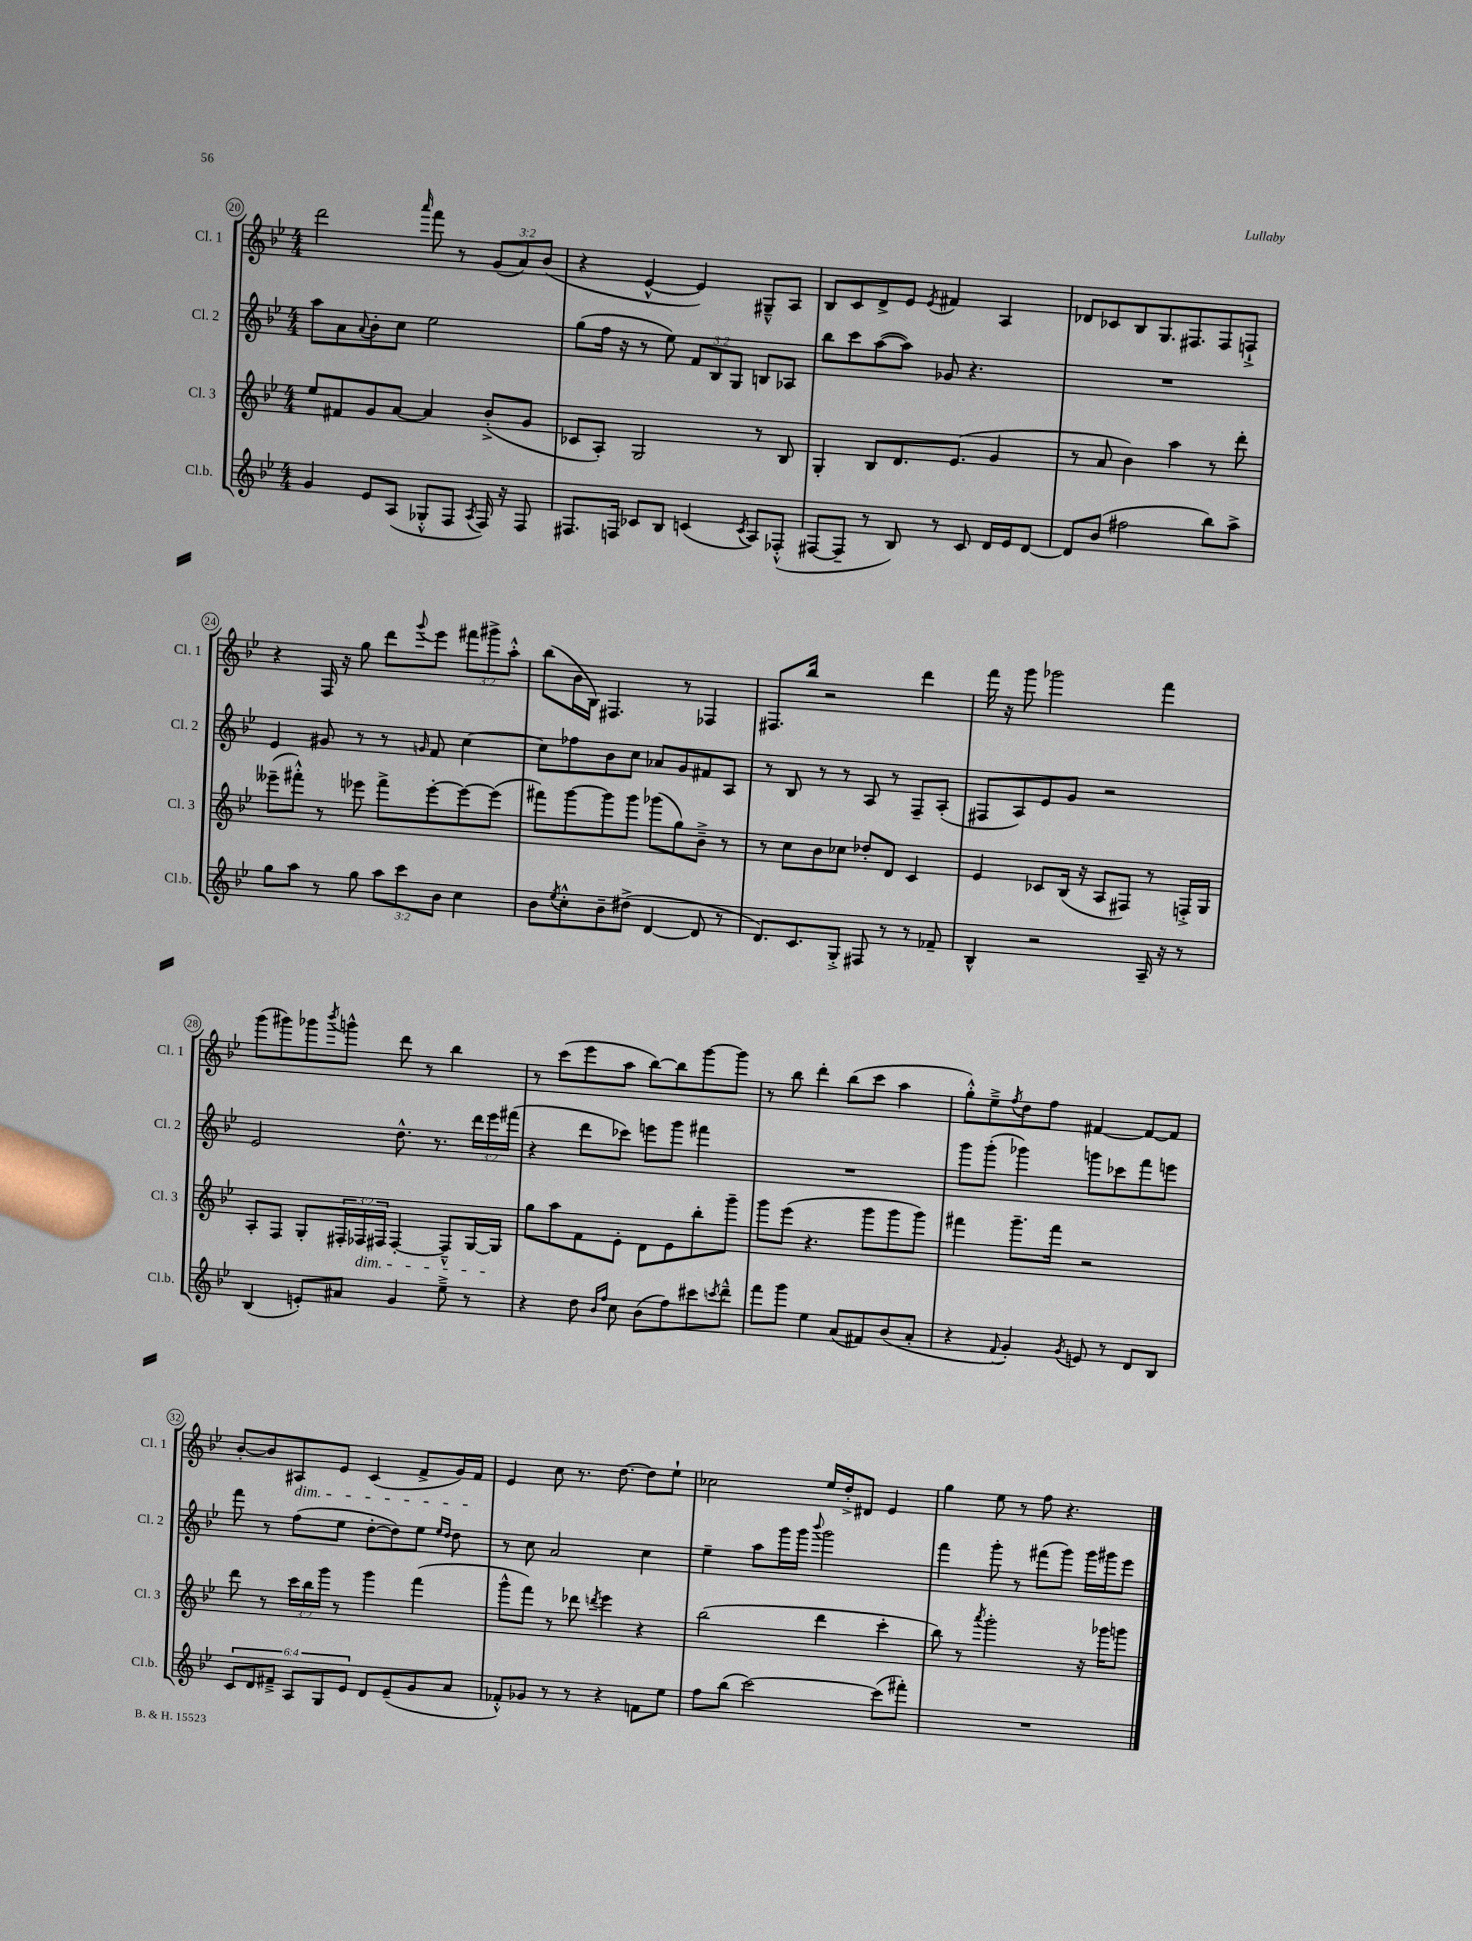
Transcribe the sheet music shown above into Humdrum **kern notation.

**kern	**kern	**kern	**kern
*staff4	*staff3	*staff2	*staff1
*clefG2	*clefG2	*clefG2	*clefG2
*k[b-e-]	*k[b-e-]	*k[b-e-]	*k[b-e-]
*M4/4	*M4/4	*M4/4	*M4/4
4g/	8ee-/L	8aa\L	2ddd\
.	8f#/	8a\	.
.	.	8qqa/	.
8e-/L	8g/	8b-'\	.
(8A/J	[8a/J	8cc\J	.
.	.	.	16qqaaa/
8G-'^^/L	4a/]	2ee-\	8fff\
8F/J	.	.	8r
8qA/	.	.	.
16F/)	(8b-'^/L	.	(12g/L
16r	.	.	.
.	.	.	12a/)
8F/	8g/J	.	.
.	.	.	(12b-/J
=	=	=	=
8.F#/L	8c-/L	(8gg\L	4r
.	8A'/J)	16ff\Jk	.
16F/Jk	.	16r	.
8c-/L	2G/	8r	[4e-^^/
8B-/J	.	8ee-\)	.
(4c/	.	12f/L	4e-/])
.	.	12B-/	.
.	.	12G/J	.
8qc/	.	.	.
8A/L)	8r	8B/L	8G#~^^/L
(8F-'^^/J	8B-/	8A-/J	8A/J
=	=	=	=
[8F#/L	4G'/	8bb-\L	8B-/L
8F#~/]J	.	8ccc\	8c/
8r	8B-/L	([8aa\	8d^/
8B-/)	8.d/	8aa\]J)	8e-/J
.	.	.	8qe-/
8r	.	8g-/	4f#/
.	(8.e-/J	.	.
8c/	.	4.r	.
16d/LL	4g/	.	4A/
16e-/J	.	.	.
[8d/J	.	.	.
=	=	=	=
8d/]L	8r	1r	8d-/L
(8b-/J	8a/	.	8c-/
2ff#\	4b-\)	.	8B-/
.	.	.	8.G/
.	4aa\	.	.
.	.	.	8.F#/
8bb-\L)	8r	.	8F#/
8aa^\J	8ddd'\	.	8F`^/J
=	=	=	=
8gg\L	(8eee--~\L	4e-/	4r
8aa\J	8fff#'^^\J)	.	.
8r	8r	8g#/	16F/
.	.	.	16r
8gg\	8eee-\	8r	8gg\
12aa\L	8fff#^\L	8r	8ddd\L
12ccc\	.	.	.
.	.	16qqg/	8qqggg/
.	[8eee-'\	8f/	8eee-\J
12b-\J	.	.	.
4cc\	8eee-\_	[4cc\	12fff#\L
.	.	.	12ggg#^\
.	(8eee-\]J	.	.
.	.	.	12aa'^^\J
=	=	=	=
8b-\L	8fff#\L)	8cc\]L	(8bb-\L
8qee-/	.	.	.
8cc'^^\	[8ggg\	8ff-\	16b-\L
.	.	.	16B-\JJ)
8b-~\	8ggg\]	8b-\	4.F#/
(8dd#^\J	8ggg\J	8cc\J	.
[4d/	(8ggg-\L	8a-/L	.
.	8gg\)	8g/	8r
8d/]	8b-~^\J	8f#/	4F-/
8r	8r	8A/J	.
=	=	=	=
8.d/L)	8r	8r	8.F#/L
.	8cc\L	8B-/	.
8.c/	.	.	16bb-/Jk
.	8b-\	8r	2r
8G'^/J	8cc-\J	8r	.
8F#/	8dd-'/L	8A/	.
8r	8d/J	8r	.
8r	4c/	8F~/L	4ddd\
8f-~/	.	(8A'/J	.
=	=	=	=
4B-^^/	4e-/	8F#/L	16fff\
.	.	.	16r
.	.	8A/)	8ggg\
2r	8c-/L	8e-/	2ggg-\
.	(16B-/Jk	8g/J	.
.	16r	.	.
.	8A/L	2r	.
.	8F#/J)	.	.
16A~/	8r	.	4fff\
16r	.	.	.
8r	16F'^/LL	.	.
.	16G/JJ	.	.
=	=	=	=
(4B-/	8A'/L	2e-/	(8ggg\L
.	8F/J	.	8ggg#\)
8e'/L)	8G'/L	.	8ggg-\
.	.	.	8qbbb-/
8a#/J	24F#'/L	.	8ggg^^\J
.	24F-/	.	.
.	24F#/JJ	.	.
4g/	[4F#'/	8.dd^^\	8ddd\
.	.	.	8r
.	.	8.r	.
8ee-~^\	8F#~^^/]L	.	4bb-\
8r	[16G/L	24ddd\LL	.
.	.	24eee-\	.
.	16G/]JJ	.	.
.	.	(24fff#\JJ	.
=	=	=	=
4r	8gg\L	4r	8r
.	8aa\	.	(8ccc\L
8dd\	8f\	8ddd\L	8eee-\
16qqb-/LL	.	.	.
16qqff/JJ	.	.	.
8cc\	8e-'\J	8ccc-\J)	8aa\J
(8b-\L	8d\L	8eee\L	[8bb-\L)
8ff\)	8e-\	8ggg\J	8bb-\]
8ccc#\	8bb-'\	4fff#\	[8ggg\
8qccc/	.	.	.
8ddd~^^\J	8ggg~\J	.	8ggg\]J
=	=	=	=
8fff\L	8ggg\L	1r	8r
8ggg\J	(8eee-\J	.	8bb-\
4ee-\	4.r	.	4ddd'\
(8a/L	.	.	(8bb-\L
8f#/)	8ggg\L	.	8ccc\J
(8b-/	8ggg\	.	4aa\
8a'/J	8ggg\J)	.	.
=	=	=	=
4r	4fff#\	8ggg\L	8gg'^^\L)
.	.	(8ggg'\J	8ee-~^\
8qqf/	.	.	8qff/
4g'/)	8.ggg~\L	4ggg-\)	8dd\
.	.	.	8ff\J
.	16fff#\Jk	.	.
8qg/	.	.	.
8e/	2r	8ggg\L	[4f#/
8r	.	8ccc-\	.
8d/L	.	8fff\	8f#/_L
8B-/J	.	8eee\J	8f#/]J
=	=	=	=
12c/L	8ddd\	8fff\	[8b-'/L
12d/	.	.	.
.	8r	8r	8b-/]
12f#~^/J	.	.	.
12A/L	24ccc\LL	(8ff\L	8A#/
.	24bb-\	.	.
12G/	24ggg\JJ	.	.
.	8r	8ee-\J	8e-/J
12e-/J	.	.	.
8d/L	4ggg\	[8dd'\L	(4c/
(8e-~/	.	8dd\])	.
8g/	(4fff\	8ee-\J	8f^/L
.	.	16qqee-/LL	.
.	.	16qqdd/JJ	.
8a/J	.	8dd\	16g/L)
.	.	.	16f/JJ
=	=	=	=
8f-'^^/L)	8ggg^^\L	8r	4e-/
8g-/J	8fff\J)	8cc\	.
8r	8r	2a/	8cc\
8r	8ddd-\	.	8.r
.	8qddd/	.	.
4r	4eee-\	.	.
.	.	.	[8.dd\
8f\L	4r	4cc\	8dd\]L
8ee-\J	.	.	8ee-`\J
=	=	=	=
8ff\L	(2bb-\	4ee-~\	2cc-\
(8bb-\J	.	.	.
[2ccc\)	.	8aa\L	.
.	.	16ggg\L	.
.	.	16ggg\JJ	.
.	.	8qqbbb-/	.
.	4ddd\	2ggg\	16ee-/LL
.	.	.	16dd'^/J
.	.	.	8d#/J
(8ccc\]L	4ccc'\	.	4e-/
8fff#'\J)	.	.	.
=	=	=	=
1r	8bb-\)	4fff\	4gg\
.	8r	.	.
.	8qaaa/	.	.
.	2ggg'\	8ggg'\	8ee-\
.	.	8r	8r
.	.	(8fff#\L	8ff\
.	.	8ggg\J)	4.r
.	16r	16ggg\LL	.
.	16ggg-\LK	16ggg#\J	.
.	8ggg\J	8eee-\J	.
==	==	==	==
*-	*-	*-	*-
